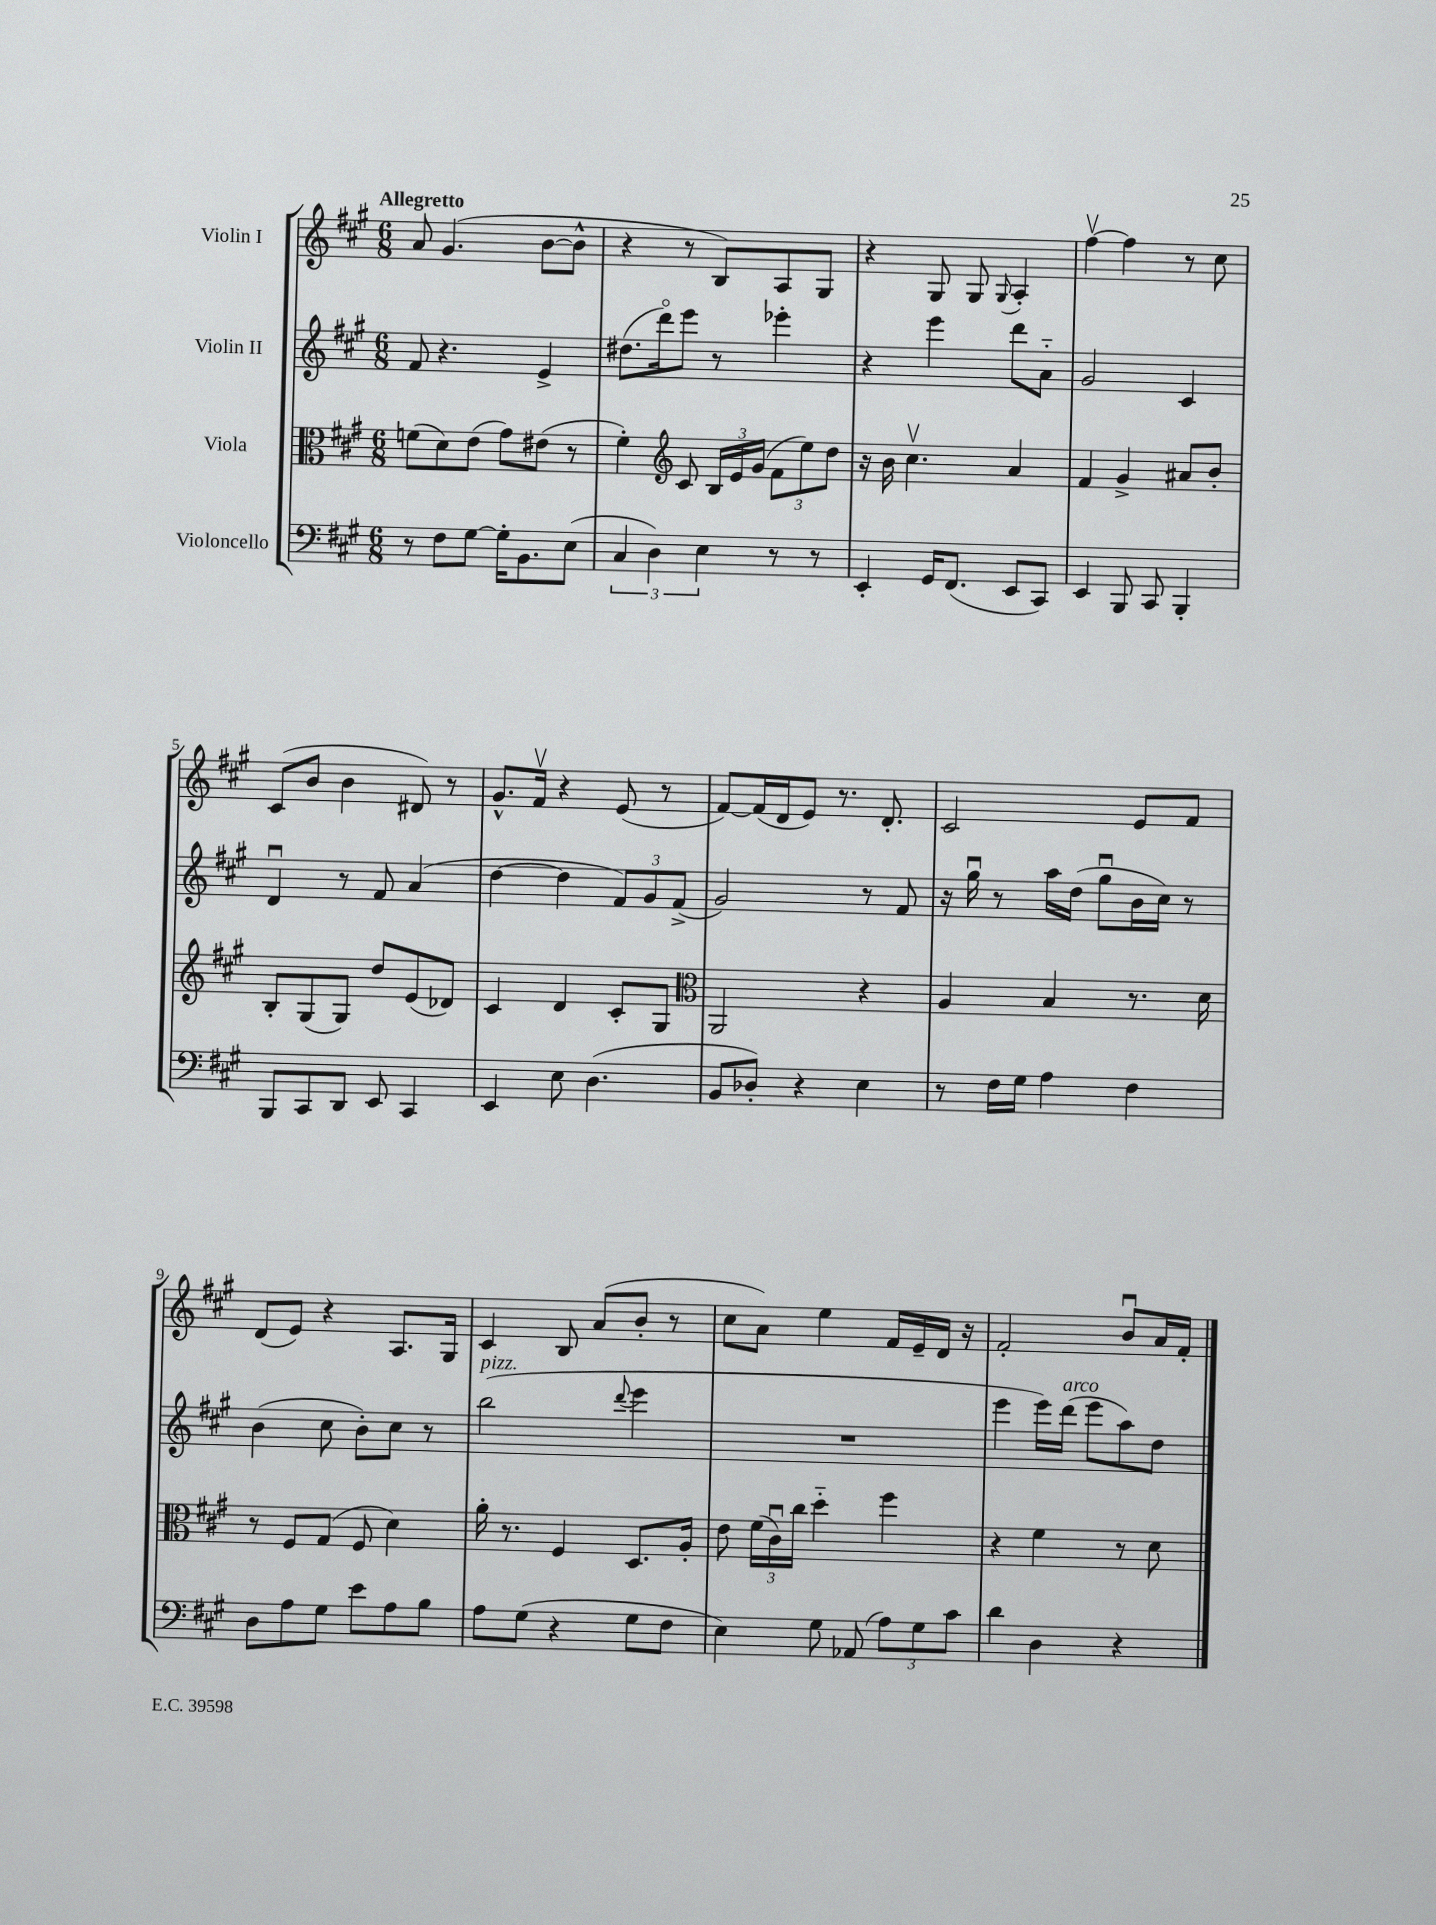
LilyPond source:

<<
\new StaffGroup <<
\new Staff = "s0" \with { instrumentName = "Violin I" } {
    \clef treble \key a \major \numericTimeSignature \time 6/8 \tempo "Allegretto"
    \autoBeamOff a'8 gis'4.( b'8[~ b'8]-^ |
    r4 r8 b8[) a8 gis8] |
    r4 gis8 gis8 \appoggiatura { gis8 } a4-. |
    fis''4~\upbow fis''4 r8 cis''8 |
    cis'8[( b'8] b'4 dis'8) r8 |
    gis'8.[-^ fis'16]\upbow r4 e'8( r8 |
    fis'8[~) fis'16( d'16 e'8]) r8. d'8.-. |
    cis'2 e'8[ fis'8] |
    d'8[( e'8]) r4 a8.[ gis16] |
    cis'4 b8 a'8[( b'8]-. r8 |
    cis''8[ a'8]) e''4 fis'16[ e'16-- d'16] r16 |
    fis'2-. b'8[\downbow a'16 fis'16]-. \bar "|." |
}
\new Staff = "s1" \with { instrumentName = "Violin II" } {
    \clef treble \key a \major \numericTimeSignature \time 6/8
    \autoBeamOff fis'8 r4. e'4-> |
    dis''8.[( d'''16\flageolet) e'''8] r8 ees'''4-. |
    r4 e'''4 d'''8[ a'8]-_ |
    gis'2 cis'4 |
    d'4\downbow r8 fis'8 a'4( |
    d''4~ d''4 \tuplet 3/2 { fis'8[) gis'8 fis'8]->( } |
    gis'2) r8 fis'8 |
    r16 gis''16\downbow r8 a''16[ d''16]( gis''8[\downbow b'16 cis''16]) r8 |
    b'4( cis''8 b'8[-.) cis''8] r8 |
    b''2^\markup { \italic "pizz." }( \appoggiatura { d'''8 } e'''4 |
    R2. |
    e'''4 e'''16[) d'''16]^\markup { \italic "arco" }( e'''8[ a''8) d''8] \bar "|." |
}
\new Staff = "s2" \with { instrumentName = "Viola" } {
    \clef alto \key a \major \numericTimeSignature \time 6/8
    \autoBeamOff f'8[( d'8) e'8]( gis'8[) eis'8]( r8 |
    fis'4-.) \clef treble cis'8 \tuplet 3/2 { b16[ e'16 gis'16]( } \tuplet 3/2 { fis'8[ e''8) d''8] } |
    r16 b'16 cis''4.\upbow a'4 |
    fis'4 gis'4-> ais'8[ b'8]-. |
    b8[-. gis8( gis8]) d''8[ e'8( des'8]) |
    cis'4 d'4 cis'8[-. gis8] |
    \clef alto a,2 r4 |
    a4 b4 r8. d'16 |
    r8 fis8[ gis8]( fis8 d'4) |
    a'16-. r8. fis4 d8.[ a16]-. |
    e'8 \tuplet 3/2 { fis'16[( cis'16\downbow) cis''16] } d''4-_ fis''4 |
    r4 fis'4 r8 d'8 \bar "|." |
}
\new Staff = "s3" \with { instrumentName = "Violoncello" } {
    \clef bass \key a \major \numericTimeSignature \time 6/8
    \autoBeamOff r8 fis8[ gis8]~ gis16[-. b,8. e8]( |
    \tuplet 3/2 { cis4 d4) e4 } r8 r8 |
    e,4-. gis,16[ fis,8.]( e,8[ cis,8]) |
    e,4 b,,8 cis,8 b,,4-. |
    b,,8[ cis,8 d,8] e,8 cis,4 |
    e,4 e8 d4.( |
    b,8[ des8]-.) r4 e4 |
    r8 fis16[ gis16] a4 fis4 |
    d8[ a8 gis8] e'8[ a8 b8] |
    a8[ gis8]( r4 gis8[ fis8] |
    e4) gis8 aes,8( \tuplet 3/2 { a8[) gis8 cis'8] } |
    d'4 d4 r4 \bar "|." |
}
>>
>>
